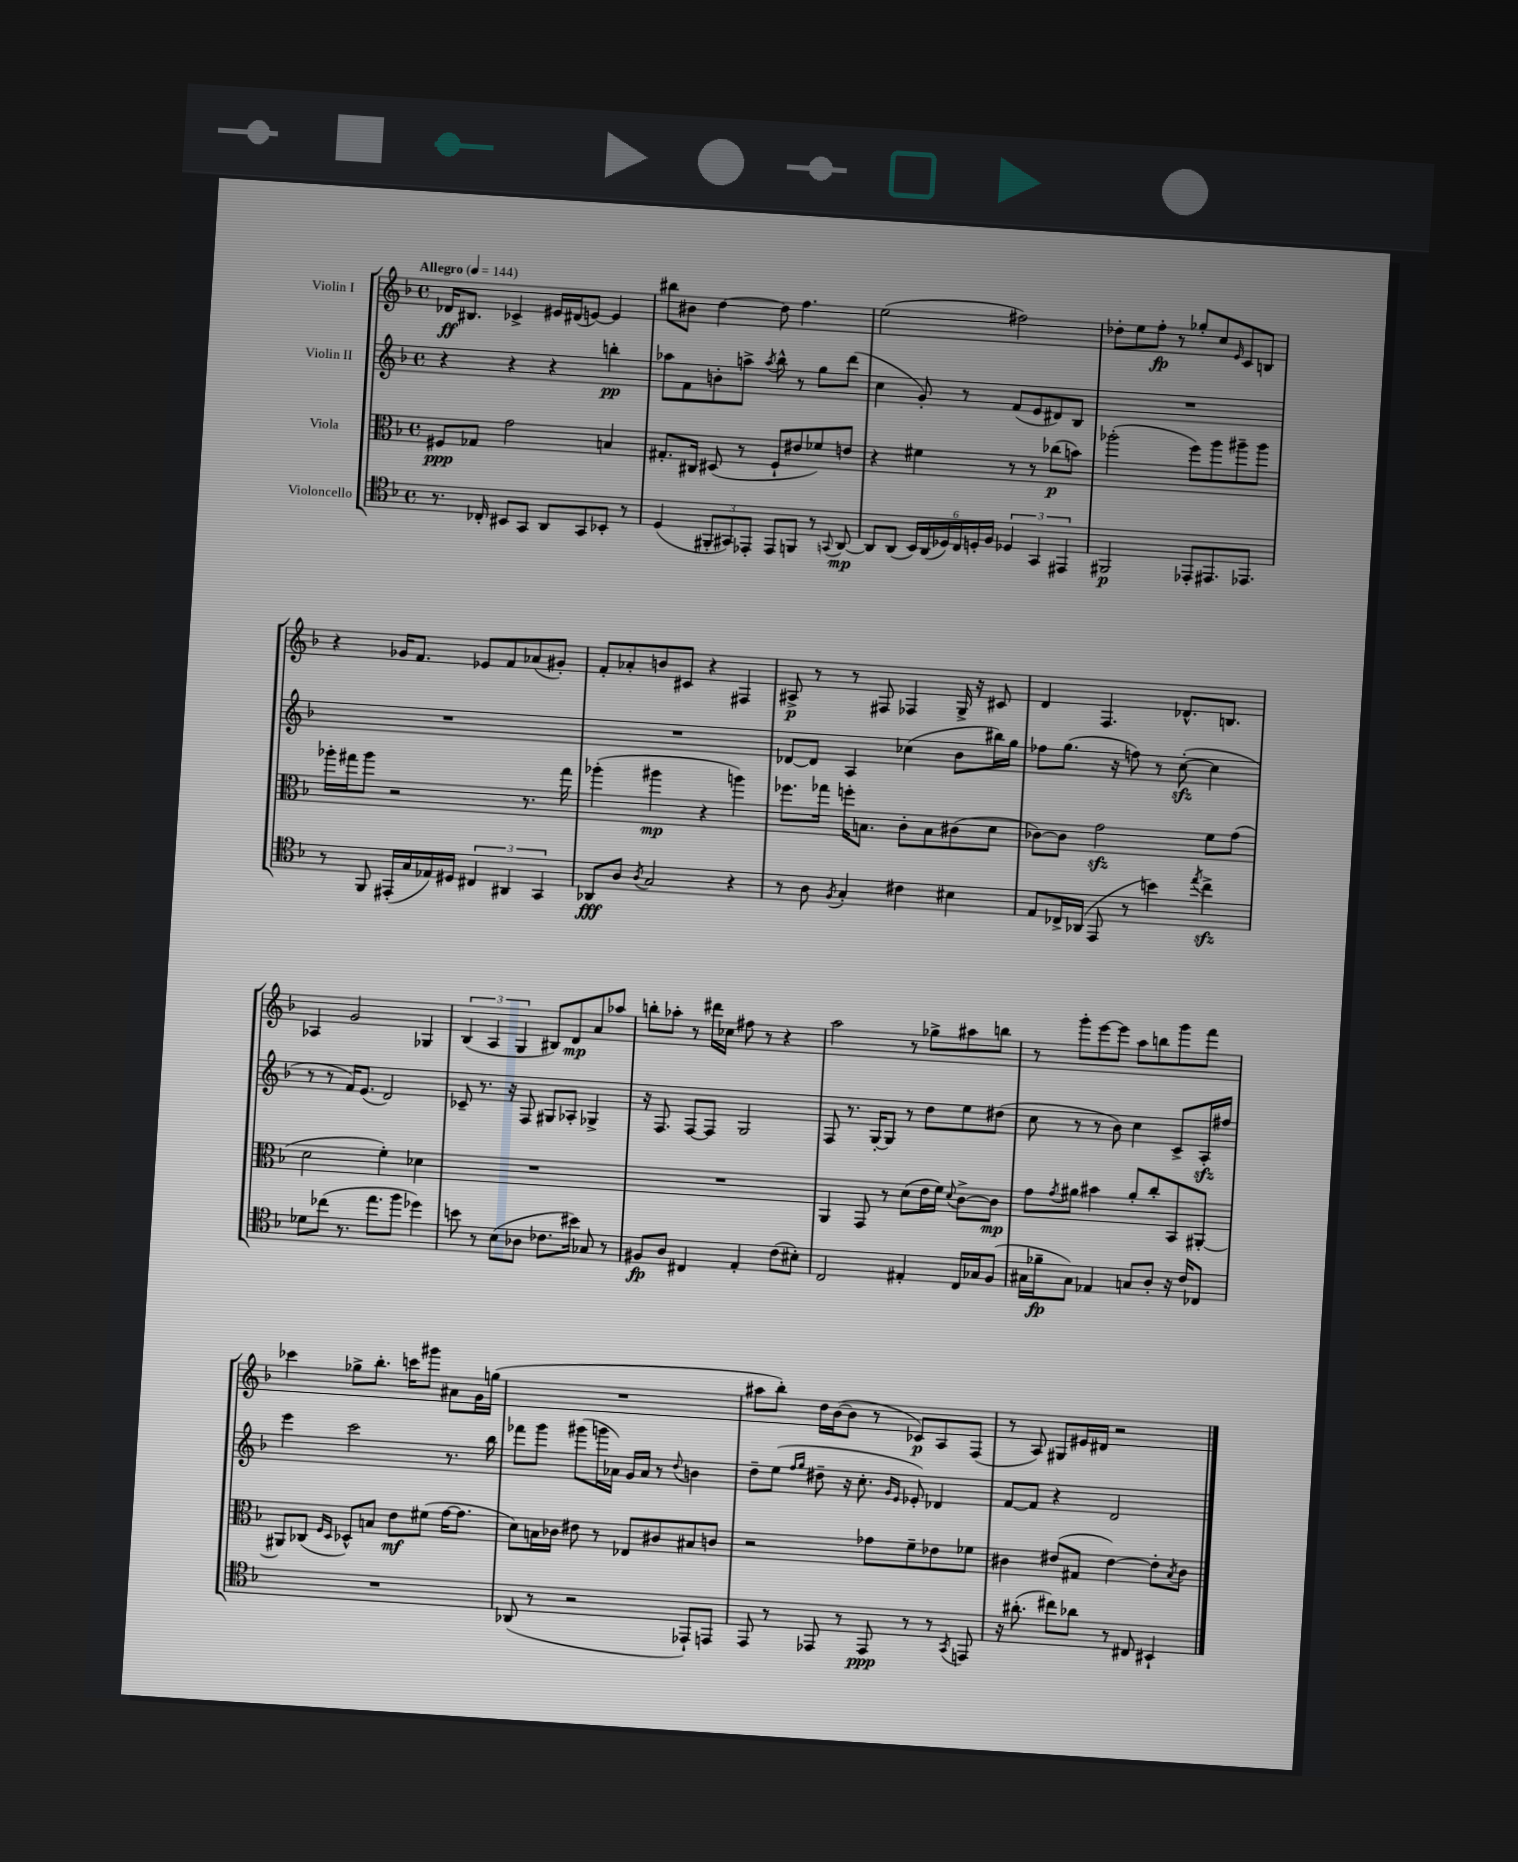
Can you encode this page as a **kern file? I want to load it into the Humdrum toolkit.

**kern	**kern	**kern	**kern
*staff4	*staff3	*staff2	*staff1
*clefC4	*clefC3	*clefG2	*clefG2
*k[b-]	*k[b-]	*k[b-]	*k[b-]
*M4/4	*M4/4	*M4/4	*M4/4
*met(c)	*met(c)	*met(c)	*met(c)
*MM144	*MM144	*MM144	*MM144
8.r	8F#	4r	16d-
.	.	.	8.B#
.	8G-	.	.
16C-'	.	.	.
8BB#	2g	4r	4c-^
8GG	.	.	.
8AA	.	4r	16e#
.	.	.	(16d#
8GG	.	.	[8e)
8BB-'	4B	4bb'	4e]
8r	.	.	.
=	=	=	=
(4D	8.G#'	8aa-	8bb#
.	.	8f	8b#
.	16C#	.	.
12FF#'	(8D#	8b'	[4dd
12GG#)	.	.	.
.	8r	8aa^	.
12EE-'	.	.	.
.	.	8qaa	.
8EE-	8F`	8bb-^^	8dd]
8FF	8e#	8r	4.ff
8r	8f-)	8gg	.
8qqGG	.	.	.
[8AA	8e	(8ddd	.
=	=	=	=
8AA]	4r	4cc	(2ee
(8AA	.	.	.
24BB-)	4f#	8g')	.
(24AA	.	.	.
24D-)	.	.	.
24C	.	8r	.
24D'	.	.	.
24F	.	.	.
6D-	8r	(8f	2ff#)
.	8r	8e	.
6GG	.	.	.
.	(8cc-	8d#)	.
6EE#	.	.	.
.	8b)	8B-	.
=	=	=	=
2FF#	(2aa-'	1r	8dd-'
.	.	.	8ee
.	.	.	8ff'
.	.	.	8r
8EE-'	8ff)	.	8gg-'
8.EE#	8aa-	.	8cc
.	.	.	16qqe
.	8aa#~	.	8c
8.EE-	.	.	.
.	8aa#	.	8B
=	=	=	=
8r	16aa-'	1r	4r
.	16gg#	.	.
8FF	8aa-	.	.
(16EE#'	2r	.	16g-
16G	.	.	8.f
16E-)	.	.	.
16D#	.	.	.
6C#	.	.	8e-
.	.	.	8f
6AA#	.	.	.
.	8.r	.	(8a-
6GG	.	.	.
.	.	.	8g#')
.	16gg#	.	.
=	=	=	=
8AA-	(4aa-'	1r	8f'
8A	.	.	8a-'
8qA	.	.	.
2G	4aa#	.	8b
.	.	.	8c#
.	4r	.	4r
4r	4aa)	.	4F#
=	=	=	=
8r	8.ff-	[8d-	8A#^
8A	.	8d-]	8r
.	16gg-	.	.
8qF	.	.	.
4G'	16ff'	4A	8r
.	8.B	.	.
.	.	.	8F#
4c#	8c'	(4cc-	4F-
.	8B	.	.
4B#	(8c#	8b-	16G^
.	.	.	16r
.	8d	16bb#)	8c#
.	.	16gg	.
=	=	=	=
8E	[8c-)	8ff-	4d
16C-^	8c-]	(8.gg	.
(16AA-	.	.	.
8EE	2g	.	4.F
.	.	16r	.
8r	.	8ff)	.
4b)	.	8r	.
.	.	([8cc'	8.d-^^
8qee	.	.	.
4cc^	8f	4cc]	.
.	.	.	8.B
.	(8g	.	.
=	=	=	=
8d-	2d	8r	4A-
(8cc-	.	8r	.
8.r	.	16f)	2g
.	.	(8.e	.
8.ee	.	.	.
.	4f')	2d)	.
8ff	.	.	.
4dd-)	4d-	.	4G-
=	=	=	=
8b	1r	8c-~	(6B-
8r	.	8.r	.
.	.	.	6A
(8B-	.	.	.
.	.	16r	.
.	.	.	6G
8A-	.	8F	.
8.c-	.	8G#	8B#)
.	.	8A-'	8d
16b#)	.	.	.
8G-	.	4G-^	8a
8r	.	.	8aa-
=	=	=	=
8F#	1r	16r	8bb'
.	.	8.F	.
8A	.	.	8aa-'
4C#	.	[8F	8r
.	.	8F]	16ddd#
.	.	.	16cc-
4E'	.	2G	8ff#
.	.	.	8r
(8c	.	.	4r
8B#')	.	.	.
=	=	=	=
2C	4AA	8F	2aa
.	.	8.r	.
.	8GG	.	.
.	.	[16G'	.
.	8r	8G]	.
4E#'	(8d	8r	8r
.	16e	8dd	8gg-^
.	16f)	.	.
.	8qqd	.	.
16C	[8c^	8ee	8aa#
16G-	.	.	.
(8F	8c]	(8dd#	8bb
=	=	=	=
16G#	8g	8cc	8r
16f-~	.	.	.
.	8qg	.	.
8G#)	8a#	8r	8ggg'
4E-	4b#	8r	[8eee
.	.	8b-)	8eee]
8G	8a#'	4cc	8aa
8A'	8cc'	.	8bb
16r	8BB-	8c^	8ggg
16c	.	.	.
8C-	[8AA#'	16A'	8fff
.	.	16ff#	.
=	=	=	=
1r	8AA#]	4eee	4ccc-
.	(8C-	.	.
.	16qqF	.	.
.	16qqD	.	.
.	8D-^^)	2ccc	8gg-^
.	8B	.	8.bb-'
.	8e	.	.
.	.	.	16ccc
.	(8f#	.	8ggg#
.	[16g	8.r	8a#
.	8.g]	.	.
.	.	.	16g
.	.	16bb-	(16gg
=	=	=	=
(8AA-	8d)	8fff-	1r
8r	16B	8ggg	.
.	16c-	.	.
2r	8e#	(8ggg#	.
.	8r	16ggg	.
.	.	16a-)	.
.	8E-	16g	.
.	.	16a-	.
.	8c#	8r	.
.	.	8qqdd	.
8EE-`)	8B#	4b	.
8EE	8c	.	.
=	=	=	=
8EE	2r	8dd~	8aa#
8r	.	(8ee	8bb-')
.	.	16qqff	.
.	.	16qqgg	.
8EE-	.	8dd#~	16dd
.	.	.	([16b-
8r	.	16r	8b-]
.	.	8.cc'	.
8EE-	8g-	.	8r
.	.	16qqg	.
.	.	16qqe	.
8r	8f~	8e-')	8c-)
8r	8e-	4d-	8A
8qGG	.	.	.
8EE	8f-	.	(8F
=	=	=	=
16r	4c#	[8f	8r
(8.a#'	.	.	.
.	.	8f]	8A)
8cc#)	(8e#	4r	8G#
8a-	8G#	.	16e#
.	.	.	16d#
8r	[4e#)	2d	2r
8C#	.	.	.
4BB#`	8e#']	.	.
.	8qB-	.	.
.	8c#	.	.
==	==	==	==
*-	*-	*-	*-
